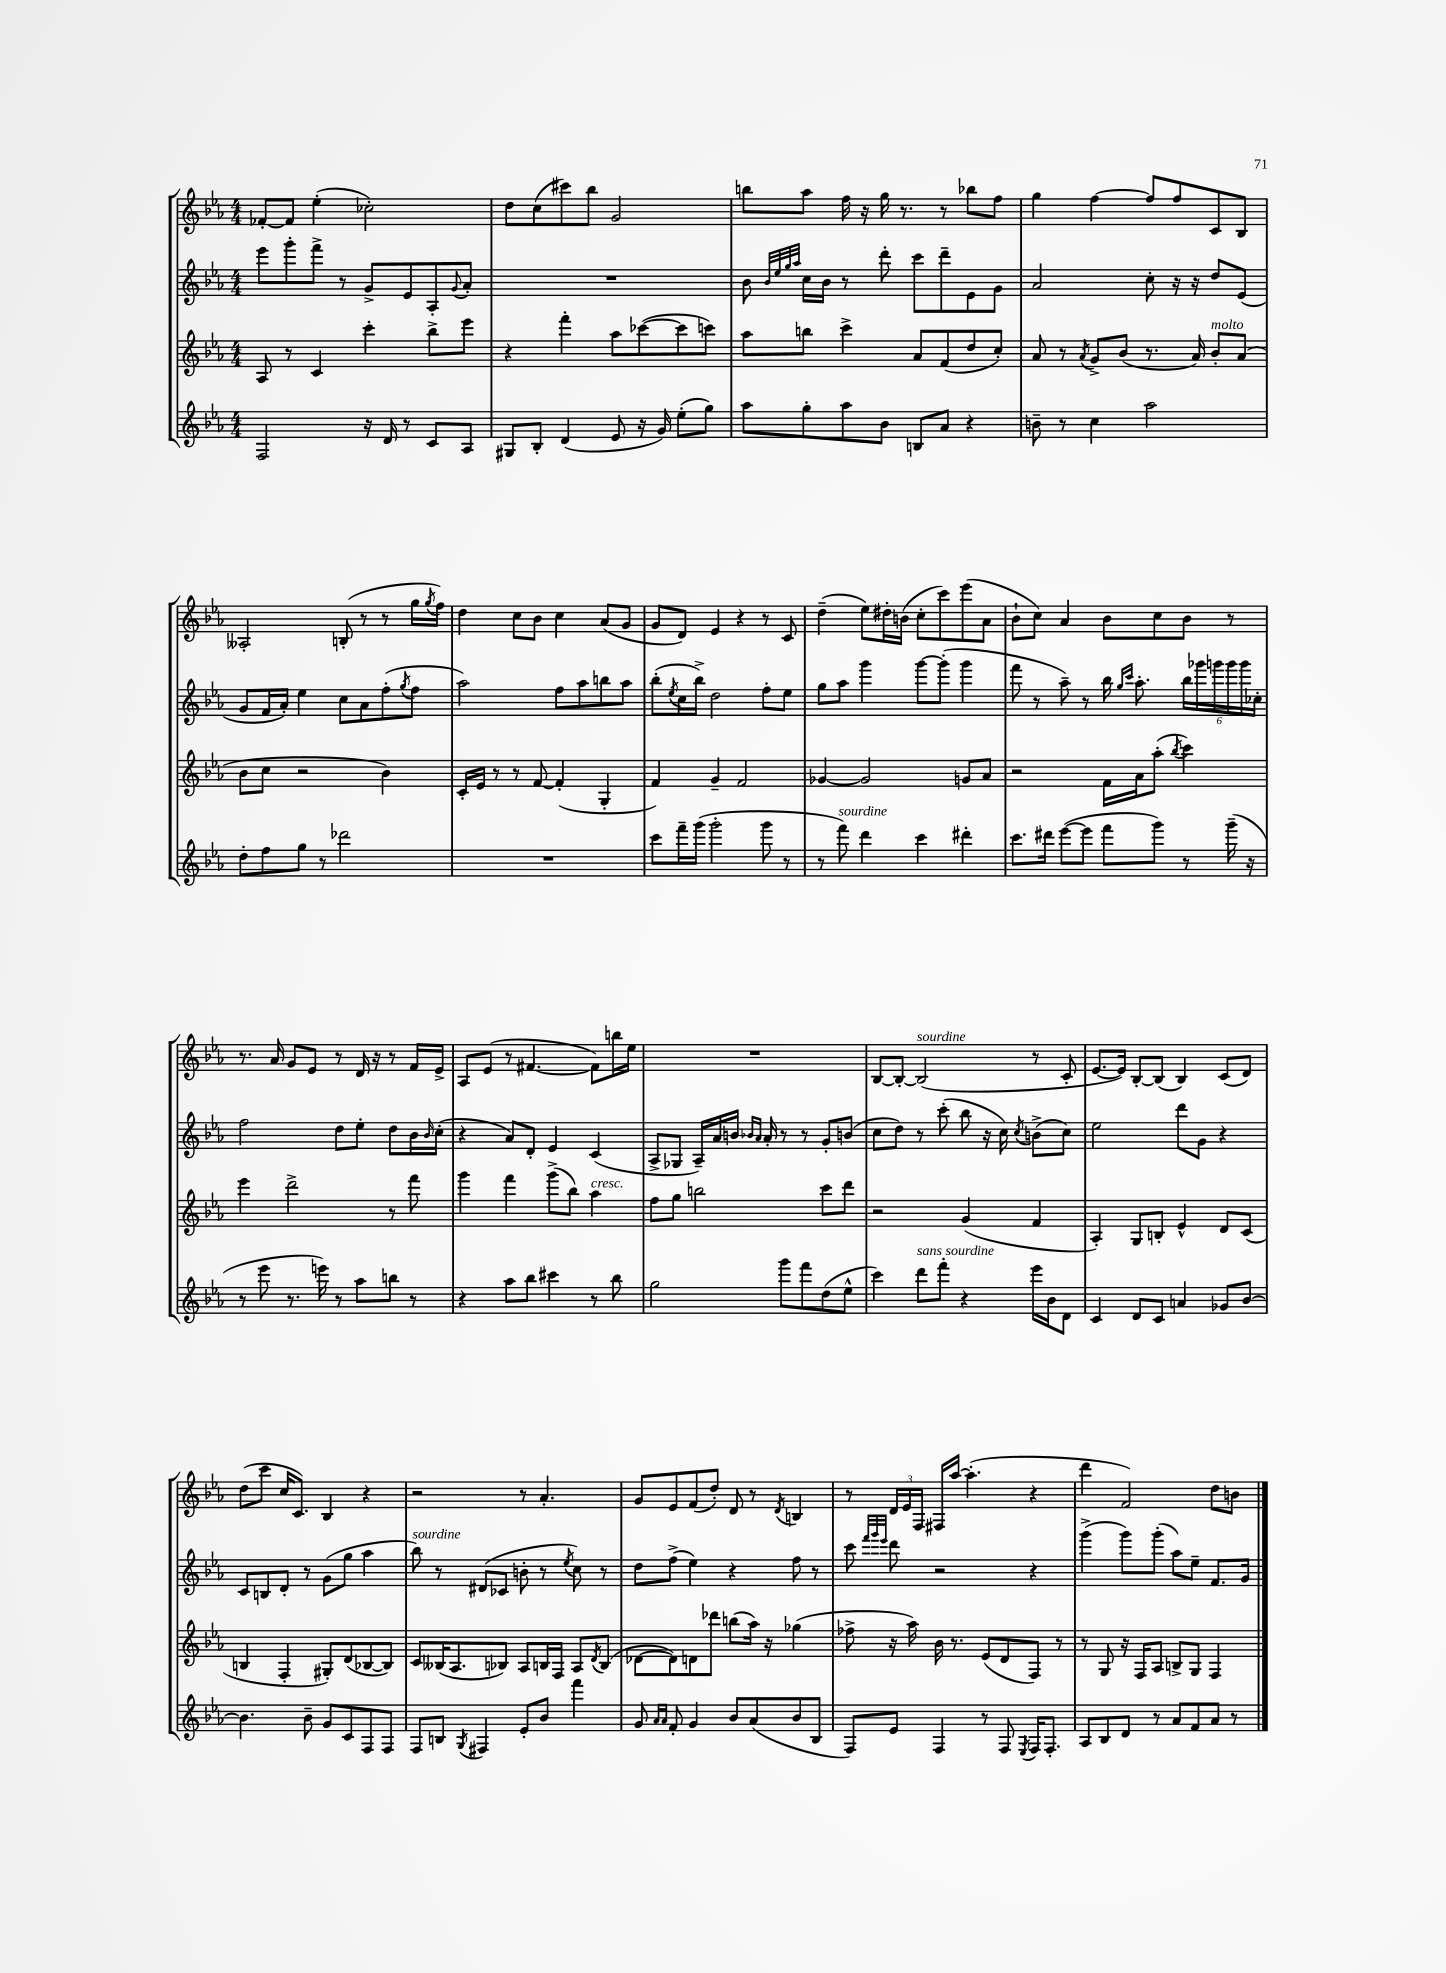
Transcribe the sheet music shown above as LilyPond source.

<<
\new StaffGroup <<
\new Staff = "s0" {
    \clef treble \key ees \major \numericTimeSignature \time 4/4
    fes'8~-. fes'8 ees''4-.( ces''2-.) |
    d''8 c''8( cis'''8) bes''8 g'2 |
    b''8 aes''8 f''16 r16 g''16 r8. r8 bes''8 f''8 |
    g''4 f''4~ f''8 f''8 c'8 bes8 |
    aeses2-. b8-.( r8 r8 g''16 \acciaccatura { g''8 } f''16) |
    d''4 c''8 bes'8 c''4 aes'8( g'8 |
    g'8 d'8) ees'4 r4 r8 c'8 |
    d''4--( ees''8) dis''16-. b'16( c''8-. c'''8) ees'''8( aes'8 |
    bes'8-! c''8) aes'4 bes'8 c''8 bes'8 r8 |
    r8. aes'16 g'8 ees'8 r8 d'16 r16 r8 f'16 ees'16-> |
    aes8 ees'8( r8 fis'4.~ fis'8) b''16 ees''16 |
    R1 |
    bes8~ bes8~-. bes2^\markup { \italic "sourdine" }( r8 c'8-. |
    ees'8.~ ees'16) bes8~-. bes8( bes4) c'8( d'8) |
    d''8( c'''8 c''16 c'8.) bes4 r4 |
    r2 r8 aes'4.-. |
    g'8 ees'8 f'8( d''8-.) d'8 r8 \acciaccatura { d'8 } b4 |
    r8 \tuplet 3/2 { d'16 ees'16 f16 } fis16 aes''16~ aes''4.-.( r4 |
    d'''4 f'2) d''8 b'8 \bar "|." |
}
\new Staff = "s1" {
    \clef treble \key ees \major \numericTimeSignature \time 4/4
    ees'''8 g'''8-. f'''8-> r8 g'8-> ees'8 aes8-. \appoggiatura { g'8 } aes'8-. |
    R1 |
    bes'8 \grace { bes'32 ees''32 g''32 aes''32 } c''16 bes'16 r8 d'''8-. c'''8 d'''8-- ees'8 g'8 |
    aes'2 c''8-. r16 r16 d''8 ees'8( |
    g'8 f'16 aes'16-.) ees''4 c''8 aes'8 f''8-.( \acciaccatura { g''8 } f''8 |
    aes''2) f''8 aes''8 b''8 aes''8 |
    bes''8-.( \acciaccatura { ees''8 } c''16 bes''16->) d''2 f''8-. ees''8 |
    g''8 aes''8 g'''4 g'''8~ g'''8-.( g'''4 |
    f'''8 r8 aes''8--) r8 bes''16 \grace { g''16 c'''16 } aes''8.-. \tuplet 6/4 { bes''16 ges'''16 g'''16 g'''16 g'''16 ces''16-. } |
    f''2 d''8 ees''8-. d''8 bes'16 \grace { bes'16 } c''16-.( |
    r4 aes'8) d'8-. ees'4 c'4( |
    aes8-> ges8 aes16--) aes'16 b'16 \grace { bes'16 aes'16 } aes'16-. r8 r8 g'8-. b'8( |
    c''8 d''8) r8 c'''8-.( bes''8 r16 c''16) \acciaccatura { c''8 } b'8->( c''8) |
    ees''2 d'''8 g'8 r4 |
    c'8 b8 d'8-. r8 g'8( g''8 aes''4 |
    bes''8^\markup { \italic "sourdine" }) r8 dis'8( ces'8 b'8-. r8 \acciaccatura { ees''8 } c''8) r8 |
    d''8 f''8->( ees''4) r4 f''8 r8 |
    c'''8 \grace { f'''32 g'''32 ees'''32 } d'''8 r2 r4 |
    g'''4->( g'''8) g'''8-.( aes''8) ees''8-- f'8. g'16 \bar "|." |
}
\new Staff = "s2" {
    \clef treble \key ees \major \numericTimeSignature \time 4/4
    aes8 r8 c'4 c'''4-. bes''8-> ees'''8 |
    r4 f'''4-. aes''8 ces'''8~( ces'''8 c'''8) |
    aes''8 b''8 c'''4-> aes'8 f'8( d''8 c''8-.) |
    aes'8 r8 \acciaccatura { aes'8 } g'8-> bes'8( r8. aes'16) bes'8-.^\markup { \italic "molto" } aes'8( |
    bes'8 c''8 r2 bes'4) |
    c'16-. ees'16 r8 r8 f'8~ f'4-.( g4-. |
    f'4) g'4-- f'2 |
    ges'4~ ges'2 g'8 aes'8 |
    r2 f'16 aes'16 aes''8-.( \acciaccatura { bes''8 } c'''4) |
    ees'''4 d'''2-> r8 f'''8 |
    g'''4 f'''4 g'''8->( bes''8) aes''4^\markup { \italic "cresc." } |
    f''8 g''8 b''2 c'''8 d'''8 |
    r2 g'4( f'4 |
    aes4-.) g8 b8-. ees'4-^ d'8 c'8( |
    b4 f4-. gis8-.) d'8( bes8~ bes8) |
    c'8 beses16( aes8. bes8) aes8 b16 f16 aes8 \acciaccatura { d'8 } b8( |
    des'8~ des'8) d'8 des'''8 b''8( aes''16) r16 ges''4( |
    fes''8-> r16 aes''16) bes'16 r8. ees'8( d'8 f8) r8 |
    r8 g8 r16 f16 aes8 b8-> g8 f4 \bar "|." |
}
\new Staff = "s3" {
    \clef treble \key ees \major \numericTimeSignature \time 4/4
    f2 r16 d'16 r8 c'8 aes8 |
    gis8 bes8-. d'4( ees'8 r16 g'16) ees''8-.( g''8) |
    aes''8 g''8-. aes''8 bes'8 b8 aes'8 r4 |
    b'8-- r8 c''4 aes''2 |
    d''8-. f''8 g''8 r8 des'''2 |
    R1 |
    c'''8 f'''16-- g'''16( g'''2-. g'''8 r8 |
    r8 f'''8^\markup { \italic "sourdine" }) d'''4 c'''4 dis'''4-. |
    c'''8. dis'''16 ees'''8~( ees'''8 f'''8 g'''8) r8 g'''16--( r16 |
    r8 ees'''8 r8. e'''16) r8 aes''8 b''8 r8 |
    r4 aes''8 bes''8 cis'''4 r8 bes''8 |
    g''2 g'''8 f'''8 d''8( ees''8-^ |
    c'''4) d'''8^\markup { \italic "sans sourdine" } f'''8-. r4 ees'''16 bes'16 d'8 |
    c'4 d'8 c'8 a'4 ges'8 bes'8~ |
    bes'4. bes'8-- g'8 c'8 f8 f8 |
    f8 b8 \acciaccatura { g8 } fis4 ees'8-. bes'8 f'''4 |
    g'8 \grace { aes'16 aes'16 } f'8-. g'4 bes'8 aes'8( bes'8 bes8 |
    f8) ees'8 f4 r8 f8 \acciaccatura { ees8 } f16 f8.-. |
    aes8 bes8 d'8 r8 aes'8 f'8 aes'8 r8 \bar "|." |
}
>>
>>
\layout { \context { \Score \remove "Bar_number_engraver" } }
